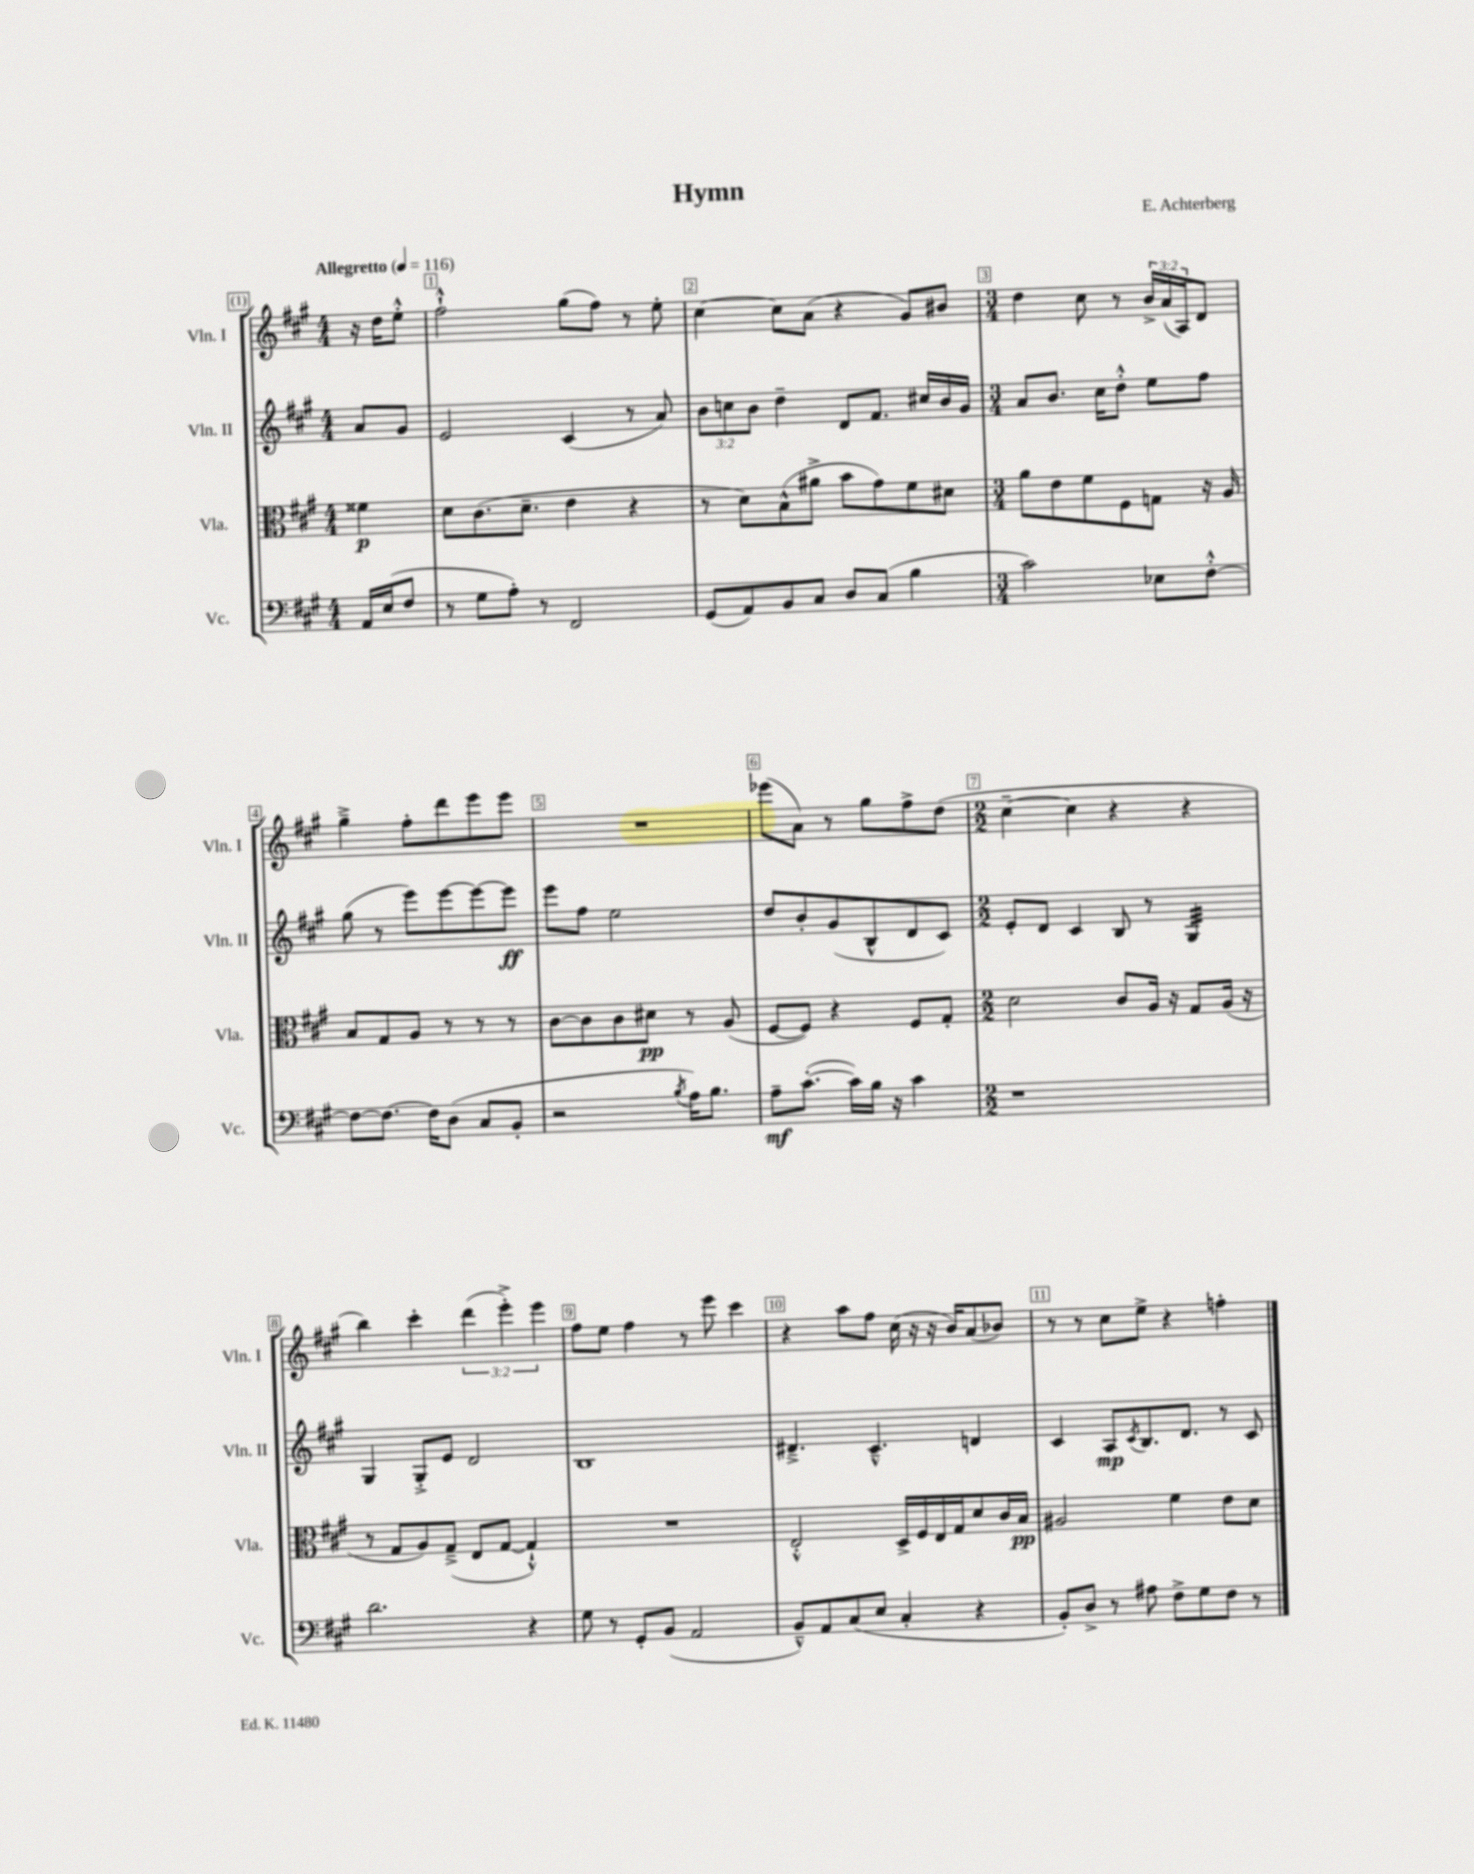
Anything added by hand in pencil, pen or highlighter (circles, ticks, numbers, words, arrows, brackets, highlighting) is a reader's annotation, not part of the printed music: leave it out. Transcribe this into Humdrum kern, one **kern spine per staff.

**kern	**kern	**kern	**kern
*staff4	*staff3	*staff2	*staff1
*clefF4	*clefC3	*clefG2	*clefG2
*k[f#c#g#]	*k[f#c#g#]	*k[f#c#g#]	*k[f#c#g#]
*M4/4	*M4/4	*M4/4	*M4/4
*MM116	*MM116	*MM116	*MM116
16AA/LL	4f##\	8a/L	16r
(16E/J	.	.	16dd\LK
8F#/J	.	8g#/J	8ee'^^\J
=	=	=	=
8r	8d\L	2e/	2ff#`^^\
8G#\L	(8.c#\	.	.
8A'\J)	.	.	.
.	8.d~\J	.	.
8r	.	.	.
2FF#/	4e\	(4c#/	(8gg#\L
.	.	.	8ff#\J)
.	4r	8r	8r
.	.	8a/)	8ee'\
=	=	=	=
(8GG#/L	8r	12b\L	[4cc#\
.	.	12cc\	.
8AA/)	8d\L)	.	.
.	.	12b\J	.
8BB/	(8B^^\	4dd~\	8cc#\]L
8C#/J	8a#^\J	.	(8a\J
8D/L	8b\L	8d/L	4r
(8C#/J	8g#\)	8.f#/J	.
4B\	8f#\	.	8g#/L)
.	.	16cc#/LL	.
.	8d#\J	16b/	8b#/J
.	.	16g#/JJ	.
=	=	=	=
*M3/4	*M3/4	*M3/4	*M3/4
2c#\)	8a\L	8a/L	4dd\
.	8e\	8.b/J	.
.	8f#\	.	8cc#\
.	.	16cc#\LK	.
.	8F#\	8dd'^^\J	8r
8E-\L	8G\J	8ee\L	24b^/LL
.	.	.	(24a/
.	.	.	24A/J)
[8F#'^^\J	16r	8ff#\J	8d/J
.	16A/	.	.
=	=	=	=
8F#\_L	8B/L	(8gg#\	4gg#~^\
8.F#\_J	8G#/	8r	.
.	8A/J	8eee\L)	8ff#'\L
16F#\]LK	.	.	.
(8D\J	8r	[8eee\	8ddd\
8C#/L	8r	8eee\_	8eee\
8BB'/J	8r	8eee\]J	8eee\J
=	=	=	=
2r	[8c#\L	8eee\L	2.r
.	8c#\]	8ff#\J	.
.	8c#\	2ee\	.
.	8d#\J	.	.
8qB/	.	.	.
16A\LK)	8r	.	.
8.B\J	.	.	.
.	(8A/	.	.
=	=	=	=
8A~\L	[8F#/L	8dd/L	(8eee-\L
([8.c#'\J	8F#/]J)	8b'/	8a\J)
.	4r	(8g#/	8r
16c#\]LL)	.	.	.
16B\JJ	.	8B^^/	8gg#\L
16r	.	.	.
4c#\	8F#/L	8d/	8ff#^\
.	8G#'/J	8c#/J)	(8dd\J
=	=	=	=
*M2/2	*M2/2	*M2/2	*M2/2
1r	2d\	8e'/L	[4cc#~\
.	.	8d/J	.
.	.	4c#/	4cc#\]
.	8c#/L	8B/	4r
.	16A/Jk	8r	.
.	16r	.	.
.	8G#/L	4G#/	4r
.	(16A/Jk	.	.
.	16r	.	.
=	=	=	=
2.d\	8r	4G#/	4bb\)
.	8G#/L	.	.
.	8A/)	8G#'^/L	4ccc#'\
.	(8G#~^/J	8e/J	.
.	8E/L	2d/	(6ddd\
.	[8G#/J	.	.
.	.	.	6eee'^\)
4r	4G#`^^/])	.	.
.	.	.	6eee\
=	=	=	=
8G#\	1r	1B	8ff#\L
8r	.	.	8ee\J
8GG#'/L	.	.	4ff#\
(8BB/J	.	.	.
2AA/	.	.	8r
.	.	.	8eee\
.	.	.	4ccc#\
=	=	=	=
8BB~^^/L)	2E'^^/	4.d#~^/	4r
8AA/	.	.	.
(8C#/	.	.	8aa\L
8E/J	.	4.c#~^^/	8ff#\J
4C#'/	16D^/LL	.	(16cc#\
.	16F#/	.	16r
.	16E/	.	16r
.	16G#/J	.	16b/LK)
4r	8d/	4d/	(8a/
.	16c#/L	.	8b-/J)
.	16B/JJ	.	.
=	=	=	=
8BB'/L)	2A#/	4c#/	8r
8D^/J	.	.	8r
8r	.	8A/L	8cc#\L
.	.	8qc#/	.
8A#\	.	8.B/	8ee^\J
8F#^\L	4f#\	.	4r
.	.	8.d/J	.
8G#\	.	.	.
8F#\J	8e\L	8r	4ff'\
8r	8d\J	8c#/	.
==	==	==	==
*-	*-	*-	*-
